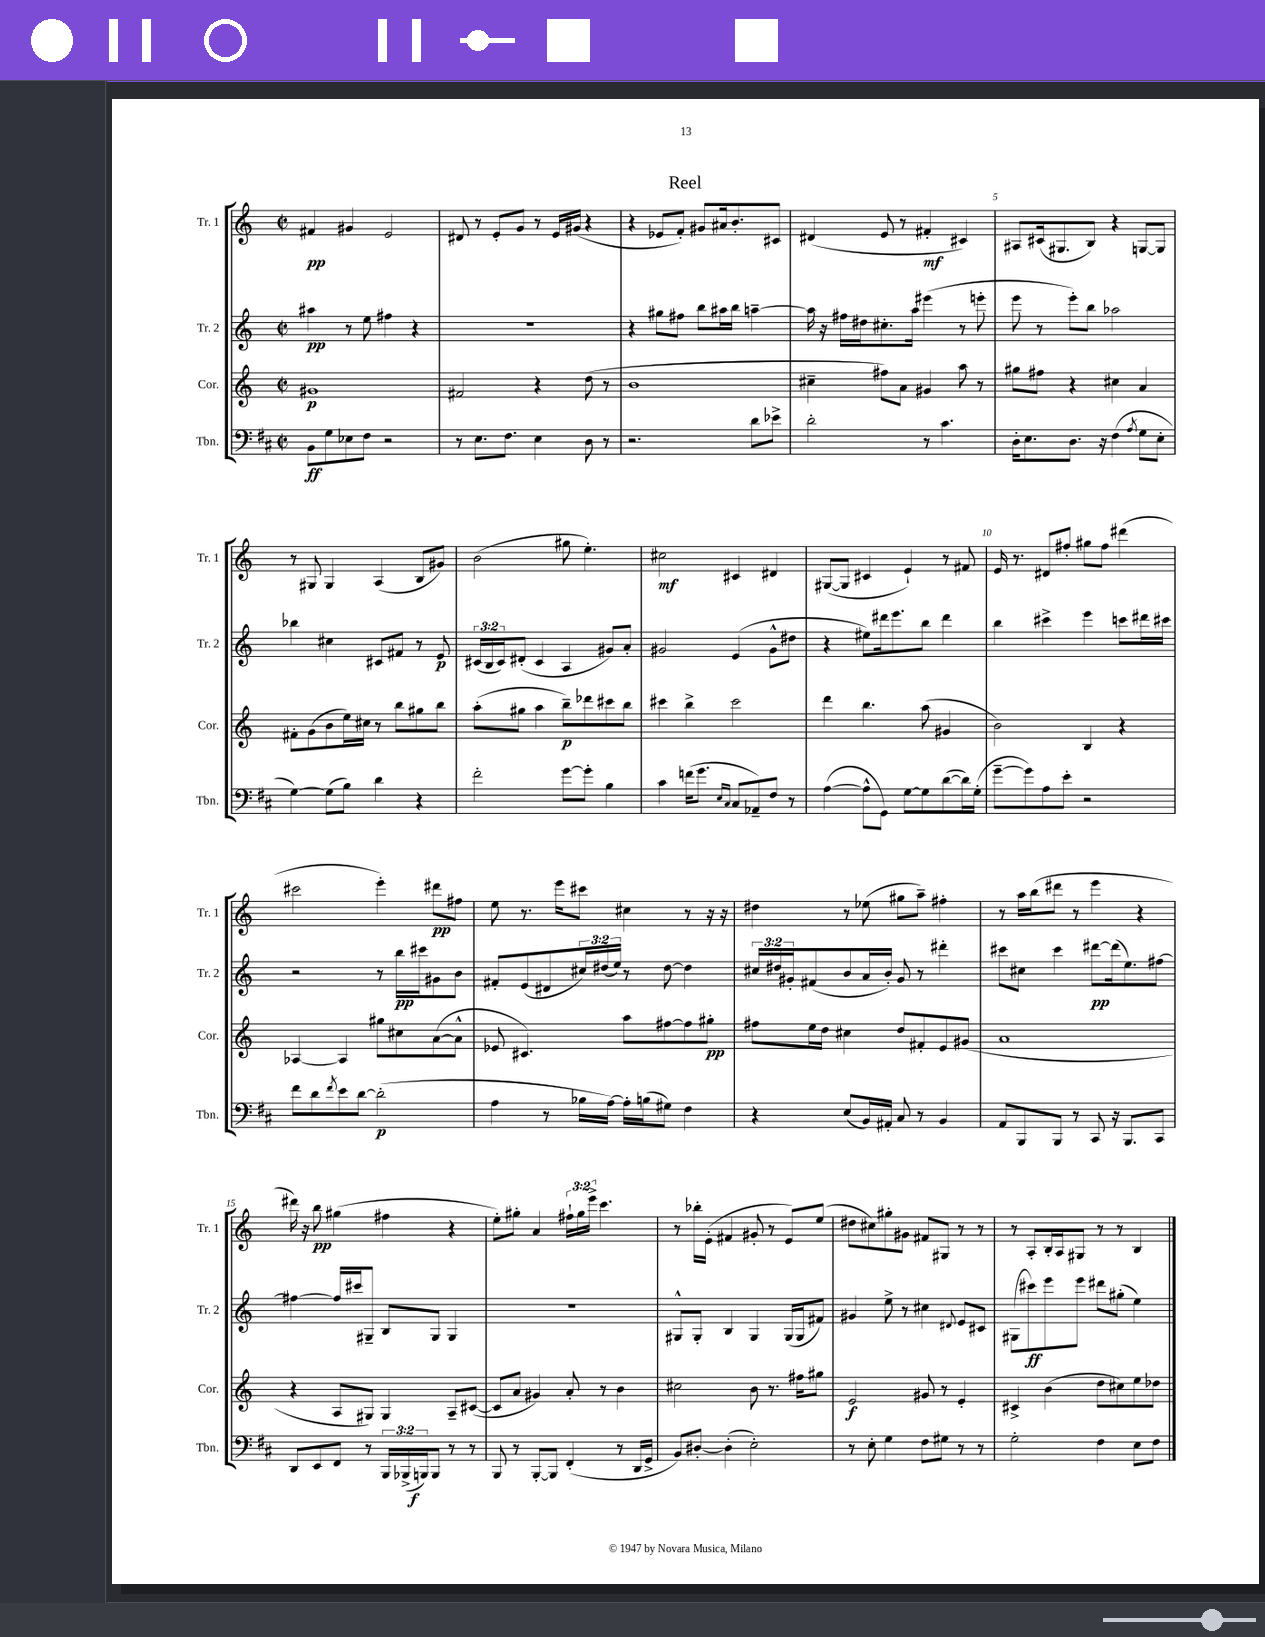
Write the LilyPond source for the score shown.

\header { title = "Reel" }
<<
\new StaffGroup <<
\new Staff = "s0" \with { instrumentName = "Tr. 1" shortInstrumentName = "Tr. 1" } {
    \clef treble \key c \major \defaultTimeSignature \time 2/2 \override Staff.TupletNumber.text = #tuplet-number::calc-fraction-text
    fis'4\pp gis'4 e'2 |
    dis'8 r8 e'8-. g'8 r8 e'16 gis'16( r4 |
    r4 ees'8 f'8-.) gis'8 ais'16 b'8.-. cis'8 |
    dis'4( e'8 r8 fis'4-.\mf cis'4) |
    ais8 cis'16( gis8. b8) r4 g8~ g8 |
    r8 gis8 gis4 a4( b8 gis'8) |
    b'2( gis''8 e''4.-.) |
    cis''2\mf cis'4 dis'4 |
    gis8~( gis8 cis'4 e'4-!) r8 fis'8 |
    e'16 r8. dis'8 fis''8-. gis''8 fis''8 dis'''4( |
    cis'''2 e'''4-.) dis'''8\pp fis''8 |
    e''8 r8. e'''16 cis'''8 cis''4 r8 r16 r16 |
    dis''4 r8 ees''8( gis''8 a''8--) fis''4-. |
    r8 a''16 b''16( dis'''8 r8 e'''4 r4 |
    dis'''16) r16 b''8\pp gis''4( fis''4 r4 |
    e''8-.) gis''8-. a'4 \tuplet 3/2 { fis''16-! gis''16 e'''16-> } c'''4. |
    r8 bes''16-. e'16-.( fis'4 gis'8-. r8 e'8) e''8( |
    dis''8 cis''8) gis''8-. gis'8 fis'8 gis8 r8 r8 |
    r8 a8-. b16-. a16 gis8 r8 r8 b4 \bar "|." |
}
\new Staff = "s1" \with { instrumentName = "Tr. 2" shortInstrumentName = "Tr. 2" } {
    \clef treble \key c \major \defaultTimeSignature \time 2/2 \override Staff.TupletNumber.text = #tuplet-number::calc-fraction-text
    ais''4\pp r8 e''8 fis''4 r4 |
    R1 |
    r4 gis''8 fis''8 b''8 ais''16 b''16 a''4~-- |
    a''16 r16 fis''16 dis''16 cis''8.-. a''16 eis'''4( r8 e'''8-. |
    e'''8 r8 e'''8-.) b''8 aes''2 |
    bes''4 cis''4 cis'8 fis'8 r8 e'8\p |
    \tuplet 3/2 { cis'16( b16 cis'16) } dis'8-.( cis'4 a4 gis'8) a'8-. |
    gis'2 e'4( gis'8-^ dis''8 |
    r4 eis''8) dis'''16 e'''8. b''8 dis'''4 |
    b''4 cis'''4-> e'''4 c'''8 dis'''16 cis'''16 |
    r2 r8 b''16\pp cis'''16 gis'8 b'8 |
    fis'8-. e'8( dis'8 \tuplet 3/2 { cis''16) dis''16( e''16) } r8 dis''8~ dis''4 |
    \tuplet 3/2 { cis''16 dis''16 gis'16-. } fis'8( b'8 a'16 b'16-.) gis'8 r8 dis'''4-. |
    cis'''8 cis''8 cis'''4 dis'''8~\pp dis'''16( e''8.) fis''8~ |
    fis''4~ fis''16 cis'''16 gis8-- b8 gis8 gis4 |
    R1 |
    gis8-^ gis8-. b4 gis4 gis16( gis16 fis'8) |
    gis'4 e''8-> r8 cis''4 \appoggiatura { dis'8 } e'8 cis'8 |
    gis8( cis'''8\ff) e'''8 e'''8 dis'''8 gis''8-.( e''4) \bar "|." |
}
\new Staff = "s2" \with { instrumentName = "Cor." shortInstrumentName = "Cor." } {
    \clef treble \key c \major \defaultTimeSignature \time 2/2
    gis'1\p |
    fis'2 r4 d''8( r8 |
    b'1 |
    cis''4-- fis''8) a'8 gis'4 a''8 r8 |
    gis''8 fis''8 r4 cis''4 a'4 |
    fis'8-. g'8( b'8 e''16) cis''16 r8 b''8 gis''8 b''8 |
    a''8-.( gis''8 a''4 b''8--\p) des'''8 cis'''8 b''8 |
    cis'''4 b''4-> cis'''2 |
    d'''4 b''4. a''8( gis'4 |
    b'2) b4 r4 |
    aes4~ aes4 gis''8 cis''8 a'8~( a'8-^ |
    ees'8 cis'4.) a''8 fis''8~ fis''8 gis''8-.\pp |
    fis''8 e''16 d''16 cis''4 d''8 fis'8-. e'8 gis'8( |
    a'1 |
    r4 a8 gis8) gis4 a8-- cis'8~( |
    cis'8 a'8 gis'4) a'8-. r8 b'4 |
    cis''2 b'8 r8. fis''16 gis''8 |
    e'2\f gis'8 r8 e'4-. |
    cis'4-> b'4( d''8 cis''8) e''8 des''8 \bar "|." |
}
\new Staff = "s3" \with { instrumentName = "Tbn." shortInstrumentName = "Tbn." } {
    \clef bass \key d \major \defaultTimeSignature \time 2/2 \override Staff.TupletNumber.text = #tuplet-number::calc-fraction-text
    b,8\ff g8 ees8 fis8 r2 |
    r8 e8. fis8. e4 d8 r8 |
    r2. d'8 ees'8-> |
    d'2-. r8 cis'4. |
    d16-. e8. d8. r16 fis4( \acciaccatura { a8 } g8 e8-. |
    g4~) g8( b8) d'4 r4 |
    fis'2-. g'8~ g'8-. b4 |
    cis'4 f'16( g'8. \grace { e16 cis16 } cis8 aes,8--) fis8 r8 |
    a4~( a8-^ g,8) g8~ g8 d'8~( d'16) g16-.( |
    g'8~-- g'8) a8 e'8-. r2 |
    fis'8 d'8 \acciaccatura { fis'8 } e'8 d'8~ d'2-.\p( |
    a4 r8 bes16 a16~) a16-. b16( gis8) fis4 |
    r4 e8( b,16) ais,16-. cis8 r8 b,4 |
    a,8 b,,8 b,,8 r8 cis,8 r16 b,,8. cis,8 |
    d,8 e,8 fis,8 r8 \tuplet 3/2 { b,,16 bes,,16->( b,,16\f) } b,,8 r8 r8 |
    b,,8 r8 b,,8~-. b,,8 fis,4-.( r8 d,16 g,16-> |
    b,8) dis8~-. dis4-.( e2-.) |
    r8 e8-. g4 fis8 gis8 r8 r8 |
    g2-. fis4 e8 fis8 \bar "|." |
}
>>
>>
\layout { \context { \Score \override BarNumber.break-visibility = ##(#f #t #t) barNumberVisibility = #(every-nth-bar-number-visible 5) } }
